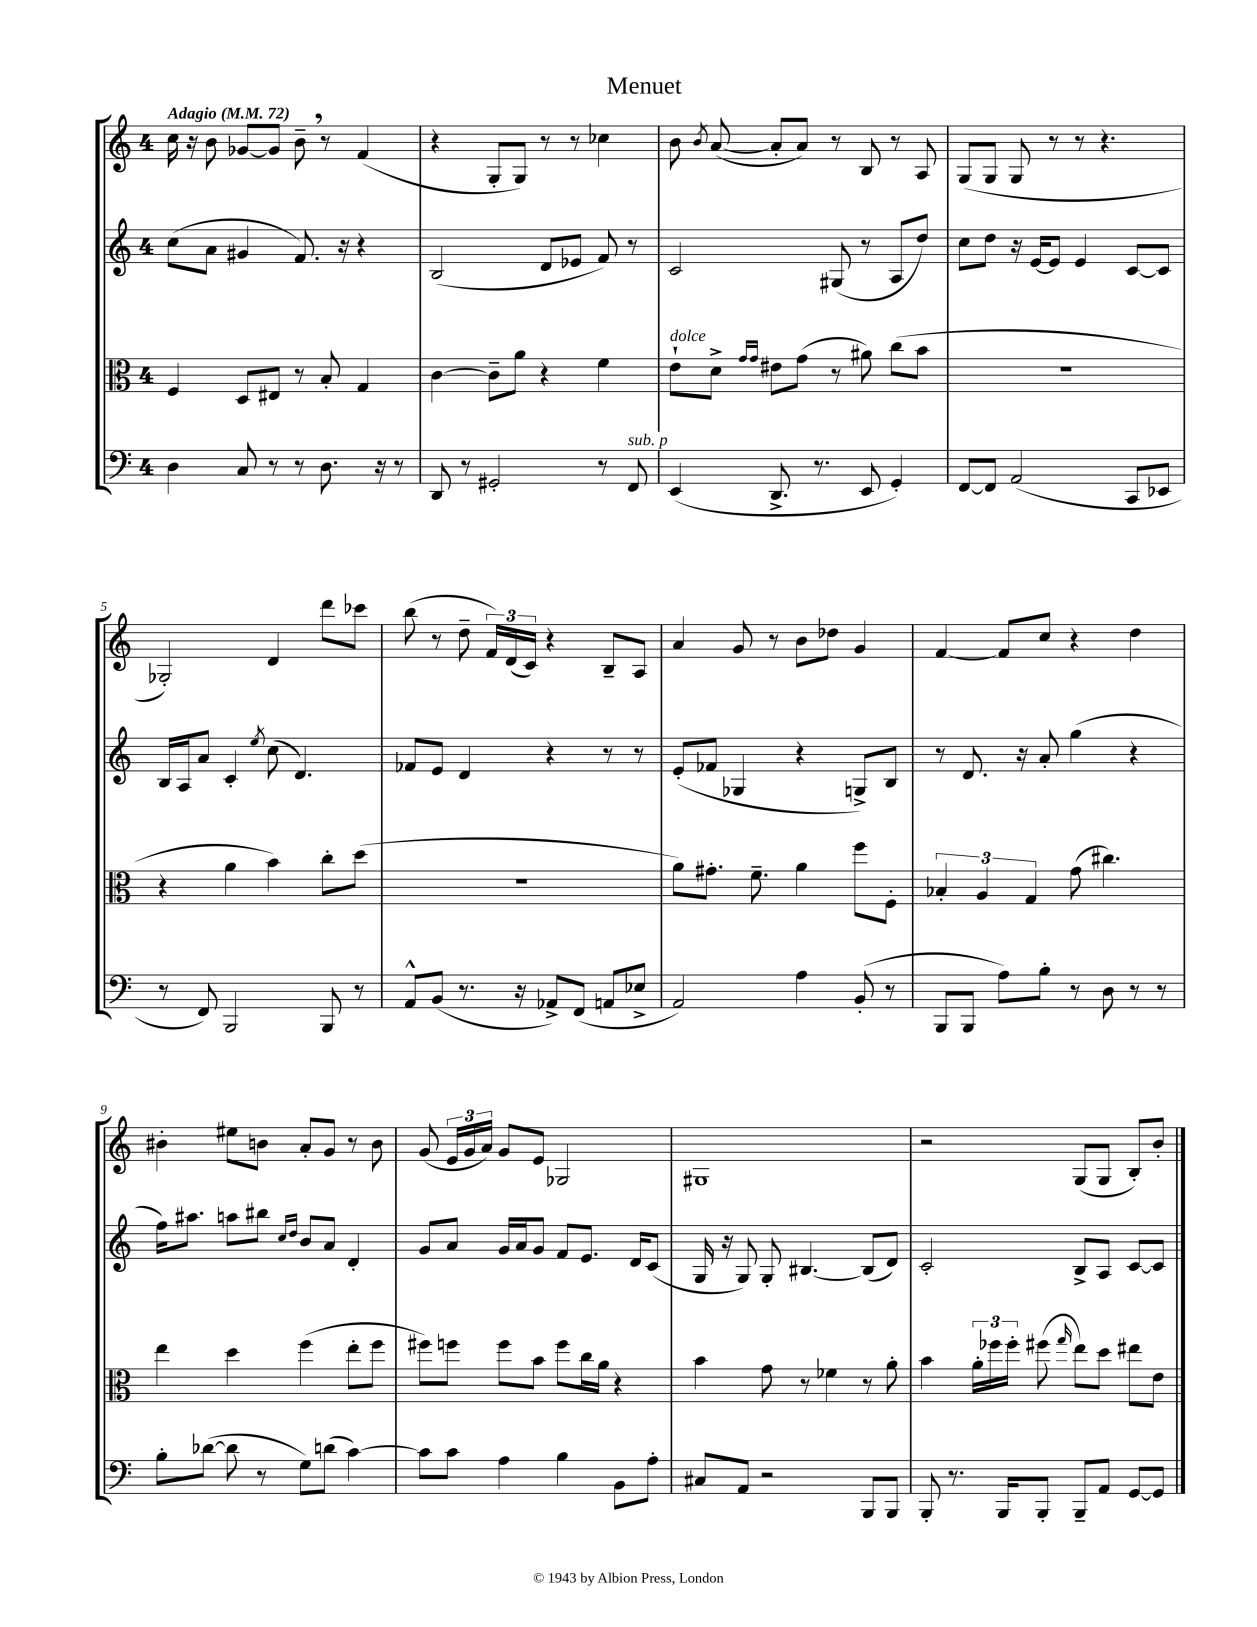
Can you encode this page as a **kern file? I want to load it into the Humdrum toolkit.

**kern	**kern	**kern	**kern
*staff4	*staff3	*staff2	*staff1
*clefF4	*clefC3	*clefG2	*clefG2
*k[]	*k[]	*k[]	*k[]
*M4/4	*M4/4	*M4/4	*M4/4
*MM72	*MM72	*MM72	*MM72
4D	4F	(8cc	16cc
.	.	.	16r
.	.	8a	8b
8C	8D	4g#	[8g-
8r	8E#	.	8g-]
8r	8r	8.f)	8b~
8.D	8B'	.	8r
.	.	16r	.
.	4G	4r	(4f
16r	.	.	.
8r	.	.	.
=	=	=	=
8DD	[4c	(2B	4r
8r	.	.	.
2GG#'	8c~]	.	8G'
.	8a	.	8G)
.	4r	8d	8r
.	.	8e-	8r
8r	4f	8f)	4cc-
8FF	.	8r	.
=	=	=	=
(4EE	8e`	2c	8b
.	.	.	8qb
.	8d^	.	([8a
.	16qqg	.	.
.	16qqg	.	.
8.DD^	8e#	.	8a']
.	(8g	.	8a)
8.r	.	.	.
.	8r	(8G#	8r
8EE	8a#)	8r	8B
4GG')	(8cc	8A	8r
.	8b	8dd)	8A
=	=	=	=
[8FF	1r	8cc	(8G
8FF]	.	8dd	8G
(2AA	.	16r	8G
.	.	[16e	.
.	.	8e]	8r
.	.	4e	8r
.	.	.	4.r
8CC	.	[8c	.
8EE-	.	8c]	.
=	=	=	=
8r	4r	16B	2G-')
.	.	16A	.
8FF)	.	8a	.
2BBB	4a	4c'	.
.	.	8qee	.
.	4b)	(8cc	4d
.	.	4.d)	.
8BBB	8cc'	.	8ddd
8r	(8dd	.	8ccc-
=	=	=	=
8AA^^	1r	8f-	(8bb
(8BB	.	8e	8r
8.r	.	4d	8dd~
.	.	.	24f)
.	.	.	(24d
16r	.	.	.
.	.	.	24c)
8AA-^)	.	4r	4r
(8FF	.	.	.
8AA	.	8r	8B~
8E-^	.	8r	8A
=	=	=	=
2AA)	8a)	(8e'	4a
.	8.g#'	8f-	.
.	.	4G-	8g
.	8.f~	.	.
.	.	.	8r
4A	4a	4r	8b
.	.	.	8dd-
(8BB'	8ff	8G^)	4g
8r	8F'	8B	.
=	=	=	=
8BBB	6B-'	8r	[4f
8BBB	.	8.d	.
.	6A	.	.
8A)	.	.	8f]
.	.	16r	.
.	6G	.	.
8B'	.	8a'	8cc
8r	(8g	(4gg	4r
8D	4.cc#)	.	.
8r	.	4r	4dd
8r	.	.	.
=	=	=	=
8B'	4ee	16ff)	4b#'
.	.	8.aa#	.
([8d-	.	.	.
8d-]	4dd	8aa	8ee#
8r	.	8bb#	8b
.	.	16qqcc	.
.	.	16qqdd	.
8G)	(4ff	8b	8a'
(8d	.	8a	8g
[4c)	8ee'	4d'	8r
.	8ff	.	8b
=	=	=	=
8c]	8ff#)	8g	(8g
8c	8ff	8a	24e
.	.	.	24g
.	.	.	24a)
4A	8ff	16g	8g
.	.	16a	.
.	8b	8g	8e
4B	8ff	8f	2G-
.	16cc	8.e	.
.	16a	.	.
8BB	4r	.	.
.	.	16d	.
8A'	.	(8c	.
=	=	=	=
8C#	4b	16G	1G#
.	.	16r	.
8AA	.	8G)	.
2r	8g	8G'	.
.	8r	[4.B#	.
.	4f-	.	.
8BBB	8r	(8B#]	.
8BBB	8a'	8d)	.
=	=	=	=
8BBB'	4b	2c'	2r
8.r	.	.	.
.	24a'	.	.
.	24ff-	.	.
16BBB	.	.	.
.	24ff-'	.	.
8BBB'	(8ff#	.	.
.	16qqgg	.	.
8BBB~	8ee)	8B^	(8G
8AA	8dd	8A	8G
[8GG	8ee#	[8c	8B')
8GG]	8e	8c]	8b'
==	==	==	==
*-	*-	*-	*-
